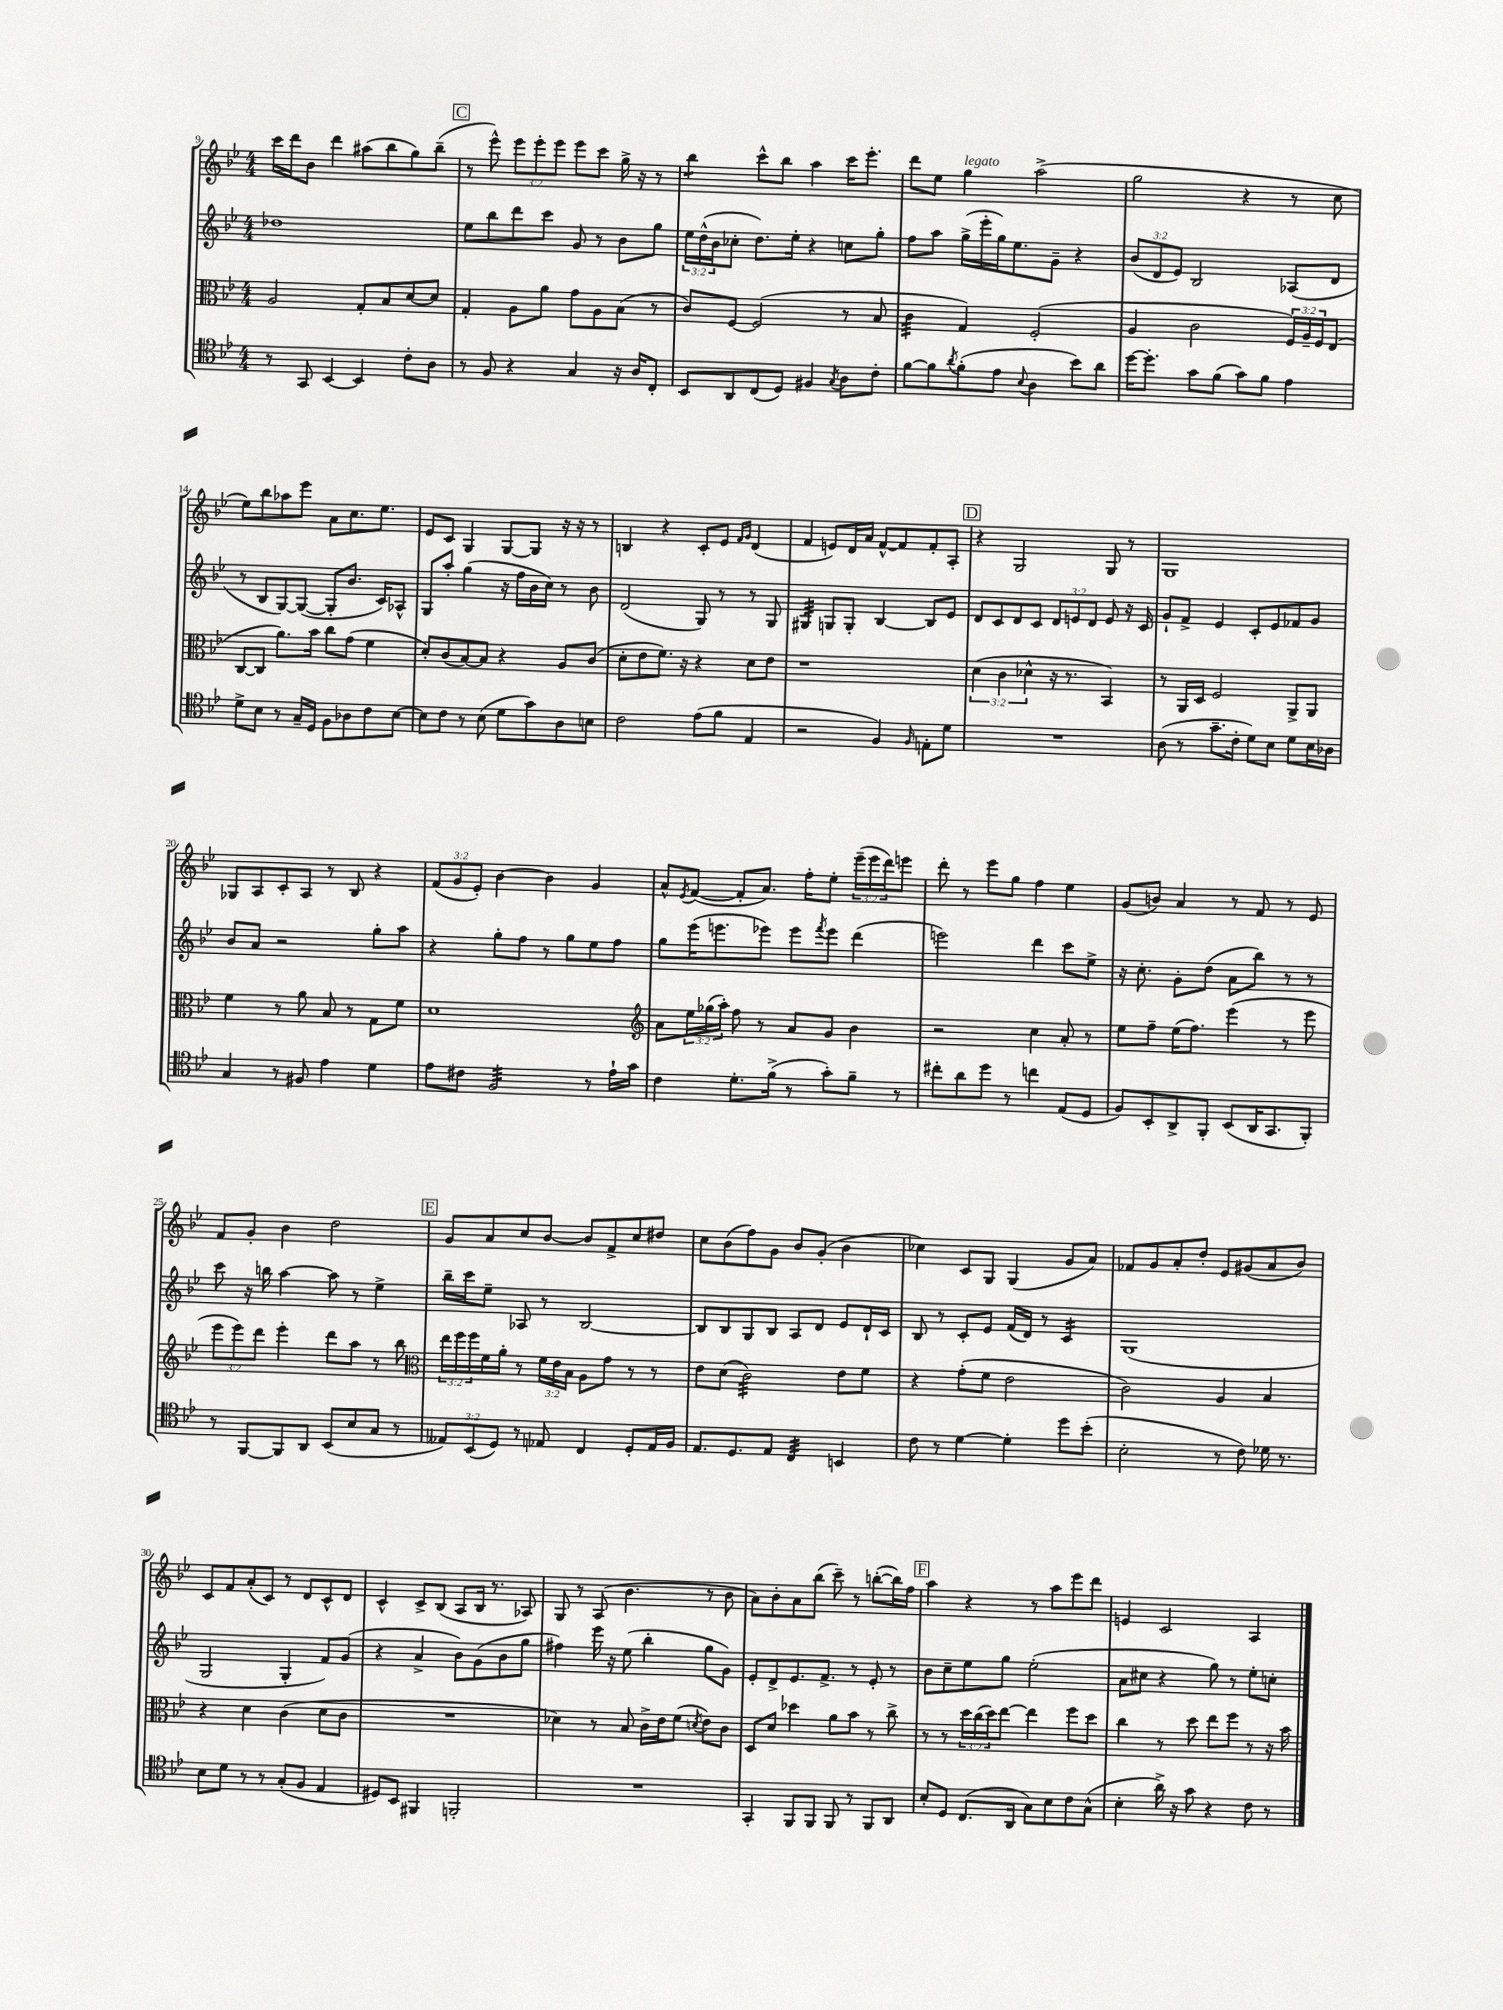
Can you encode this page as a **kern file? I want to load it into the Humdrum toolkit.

**kern	**kern	**kern	**kern
*staff4	*staff3	*staff2	*staff1
*clefC4	*clefC3	*clefG2	*clefG2
*k[b-e-]	*k[b-e-]	*k[b-e-]	*k[b-e-]
*M4/4	*M4/4	*M4/4	*M4/4
8r	2A	1dd-	16ccc
.	.	.	16ddd
8GG	.	.	8b-
[4BB-	.	.	4ddd
4BB-]	8G'	.	(8aa#
.	8B-	.	8bb-
8c'	[8d	.	8gg)
8A	8d]	.	(8bb-~
=	=	=	=
8r	4G'	8ee-	8r
8F	.	8bb-	8eee-^^)
4r	8A	8ddd	12eee-
.	.	.	12eee-'
.	8a	8ccc	.
.	.	.	12eee-
4G	8g	8g	8eee-
.	8A	8r	8ccc
16r	(8B-	8b-	16gg^
16A	.	.	16r
8C'	8r	8gg	8r
=	=	=	=
8BB-	8c)	24ee-	4bb-
.	.	(24dd^^	.
.	.	24b-	.
8AA	[8F	8cc-'	.
(8C	(2F]	8.dd)	8ccc^^
8D)	.	.	8bb-
.	.	16ee-'	.
4F#	.	4r	4aa
8qG	.	.	.
8A	8r	8cc	16ccc
.	.	.	8.eee-'
8c'	8B-	8gg'	.
=	=	=	=
[8f	4c	8ff	8ddd
8f]	.	8aa	8ee-
8qa	.	.	.
(8f'	4G)	(16gg^	4gg
.	.	16eee-'	.
8e-	.	16gg)	.
.	.	8.ee-	.
8qqB-	.	.	.
4A	(2F'	.	(2aa^
.	.	8g~	.
8b-)	.	4r	.
8a	.	.	.
=	=	=	=
[16dd	4A	(12b-	2gg
8.dd']	.	.	.
.	.	12d	.
.	.	12e-)	.
8g	2c	2B-	.
(8f	.	.	.
8g)	.	.	4r
8f	.	.	.
4e-	24F)	(8A-	8r
.	24A~	.	.
.	24F	.	.
.	(8E-	8d	8cc
=	=	=	=
8d^	[8C	8r	8ee-)
8B-	8C]	8B-	8bb-
8r	8.a)	[8G)	8aa-
16G~	.	(8G_	8eee-
16D	16b-	.	.
8F	8cc	8G']	8a
8A-	(8g	8.b-	8.cc
8c	4f	.	.
.	.	16c)	8.ee-
[8B-	.	8A-^^	.
=	=	=	=
8B-]	8d')	8G	8e-
8c	(8c	8aa'	8c
8r	[8B-)	(4gg	4G
(8B-	8B-]	.	.
8d	4r	16r	[8G
.	.	16ff	.
8g)	.	16b-	8G]
.	.	16cc)	.
8A	8A	8r	16r
.	.	.	16r
8B	(8c	8b-	8r
=	=	=	=
2c	8d'	(2d	4B
.	8e-	.	.
.	8.f)	.	4r
.	16r	.	.
(8e-	4r	8G)	8c'
8f	.	8r	8e-
.	.	.	16qqf
.	.	.	16qqg
4E-	8d	8r	(4d
.	8e-	8G	.
=	=	=	=
2r	1r	4G#	4f
.	.	8G	8e)
.	.	8G'	16d
.	.	.	16a
4F)	.	[4B-	[8f^^
.	.	.	8f]
16qqF	.	.	.
8E'	.	8B-]	8f'
8d	.	8e-	8A'
=	=	=	=
1r	(6d	8d	4r
.	.	8c	.
.	6c	.	.
.	.	8d	2G
.	6d-^^	.	.
.	.	8c	.
.	16r	12d	.
.	8.r	.	.
.	.	12e	.
.	.	12d	.
.	4BB-)	8e	8G
.	.	16r	8r
.	.	16c	.
=	=	=	=
(8A	8r	8g`	1G
8r	16AA	8f^	.
.	16D	.	.
8.g~	2F	4e-	.
16c'	.	.	.
8d)	.	8c'	.
8B-	.	8e-	.
8d	8AA^	8f-	.
16B-	8AA	8g	.
16A-	.	.	.
=	=	=	=
4G	4f	8b-	8G-
.	.	8a	8A
8r	8r	2r	8c'
8F#	8a	.	8A
4e-	8B-	.	8r
.	8r	.	8B-
4d	8G	8gg'	4r
.	8f	8aa	.
=	=	=	=
8e-	1d	4r	(12f
.	.	.	12g
8c#	.	.	.
.	.	.	12e-')
2F	.	8gg'	[4b-
.	.	8ff	.
.	.	8r	4b-]
.	.	8gg	.
8r	.	8ee-	4g
16e-`	.	8ff	.
16g	.	.	.
=	=	=	=
*	*clefG2	*	*
4c	8a	8gg	8a^^
.	.	.	8qe-
.	24ee-	(16eee-	([8f
.	(24gg-	.	.
.	.	8.eee	.
.	24aa')	.	.
8.d'	8ff	.	8f']
.	8r	8eee-)	8.a)
(16f^	.	.	.
8r	8a	8eee-	.
.	.	.	16ff'
.	.	8qfff	.
8g')	8g	8eee-	8ee-'
8f~	4b-	(4ddd	(24eee-~
.	.	.	24eee-
.	.	.	24ddd)
8r	.	.	8eee
=	=	=	=
8cc#'	2r	2eee)	8ddd'
8a	.	.	8r
8dd	.	.	8eee-
8r	.	.	8gg
4cc	4cc	4ddd	4ff
(8E-	8a'	8ccc	4ee-
8D	8r	8ee-^	.
=	=	=	=
8F)	8ee-	16r	(8g
.	.	8.cc'	.
8BB-'	8ff~	.	8b)
8AA^	(16ee-	8g'	4a
.	8.ff)	.	.
8FF'	.	(8dd	.
(8BB-	(4eee-	8a	8r
16AA	.	8bb-)	8f
8.GG	.	.	.
.	8r	8r	8r
8FF')	8eee-	8r	8e-
=	=	=	=
8r	12eee-	8ccc	8f
.	12eee-)	.	.
[8FF	.	16r	8g'
.	12ddd	.	.
.	.	16bb	.
8FF]	4eee-'	[4aa	4b-
8AA	.	.	.
(8BB-	8ddd	8aa]	2dd
8B-	8aa	8r	.
8G	8r	4ee-^	.
8r	8bb-	.	.
=	=	=	=
*	*clefC3	*	*
12E--)	24ee-	16bb-~	8g
.	24ff	.	.
.	.	16ccc	.
(12BB-	24ff	.	.
.	16f	8ee-~	8a
12D)	.	.	.
.	16a'	.	.
8r	8r	8A-	8cc
8E-	24f	8r	[8b-
.	24e-	.	.
.	24B-	.	.
4C	8A	[2B-	8b-]
.	8g	.	8f^
8D'	8r	.	8cc
16E-	8r	.	8dd#
16F	.	.	.
=	=	=	=
8.E-	8e-	8B-]	8cc
.	(8d	8B-	(8b-
8.D	.	.	.
.	2c)	8G	8ff)
8E-	.	8B-	8g
4C	.	8A	8b-
.	.	8d	(8g'
4BB	8e-	8e-	4b-
.	8f	16d`	.
.	.	16c	.
=	=	=	=
8c	4r	8B-	4cc-)
8r	.	8r	.
[4d	(8g'	8c'	8c
.	8f	8e-	8G
4d']	2e-	(16f	(4G
.	.	16d)	.
.	.	8r	.
8dd	.	4c	8g
(8b-'	.	.	8a)
=	=	=	=
2B-'	2c)	(1G	8f-
.	.	.	8g
.	.	.	8a'
.	.	.	8dd'
8r	4A	.	8e-
8c)	.	.	(8g#
16d-	4B-	.	8a
8.r	.	.	.
.	.	.	8b-)
=	=	=	=
8B-	4r	2G	8c
8d	.	.	8f
8r	4d	.	(8a'
8r	.	.	8c)
(8G'	(4c	4G'	8r
8F	.	.	8d
4E-	8d	8f)	8c^^
.	8c	(8g	8d
=	=	=	=
8D#)	1r	4r	4c^^
8BB-	.	.	.
4FF#	.	4a^	8c^
.	.	.	(8B-
2FF'	.	8b-)	8A
.	.	(8g	16B-
.	.	.	8.r
.	.	8b-	.
.	.	8gg	8A-)
=	=	=	=
1r	4d-)	4ff#)	8G
.	.	.	8r
.	8r	16eee-	(8A
.	.	16r	.
.	8B-	(8ee-	4.b-
.	16c^	4bb-'	.
.	16e-	.	.
.	(8f	.	.
.	8qd	.	.
.	8e-)	8gg	8r
.	8c	8g)	8b-
=	=	=	=
4GG'	8D	8e-'	8a)
.	8d	8d^	8b-'
8FF	4dd-	8.e-	8a
8FF	.	.	(8bb-
.	.	8.f^	.
8FF	8a	.	8ccc~)
8r	8b-	8r	8r
8FF	8r	8e-'	([8bb'
8AA	8cc^	8r	16bb])
.	.	.	16ff
=	=	=	=
8B-'	8r	8b-	4aa
8D	8r	8cc~	.
(8.C	24dd	8ee-	4r
.	(24cc	.	.
.	24dd)	.	.
.	[8ee-	8gg	.
16AA	.	.	.
8G)	4ee-]	(2ee-'	8r
8B-	.	.	8aa
8c	8ff	.	8eee-
(8G^^	8dd	.	8ddd
=	=	=	=
4B-'	4cc	8a	4e
.	.	8cc#	.
16a^)	8r	4r	2c
16r	.	.	.
8g	8dd	.	.
4r	8ee-	8gg)	.
.	8ff	8r	.
8c	8r	8ee-'	4A
8r	16r	8cc'	.
.	16b-	.	.
==	==	==	==
*-	*-	*-	*-
